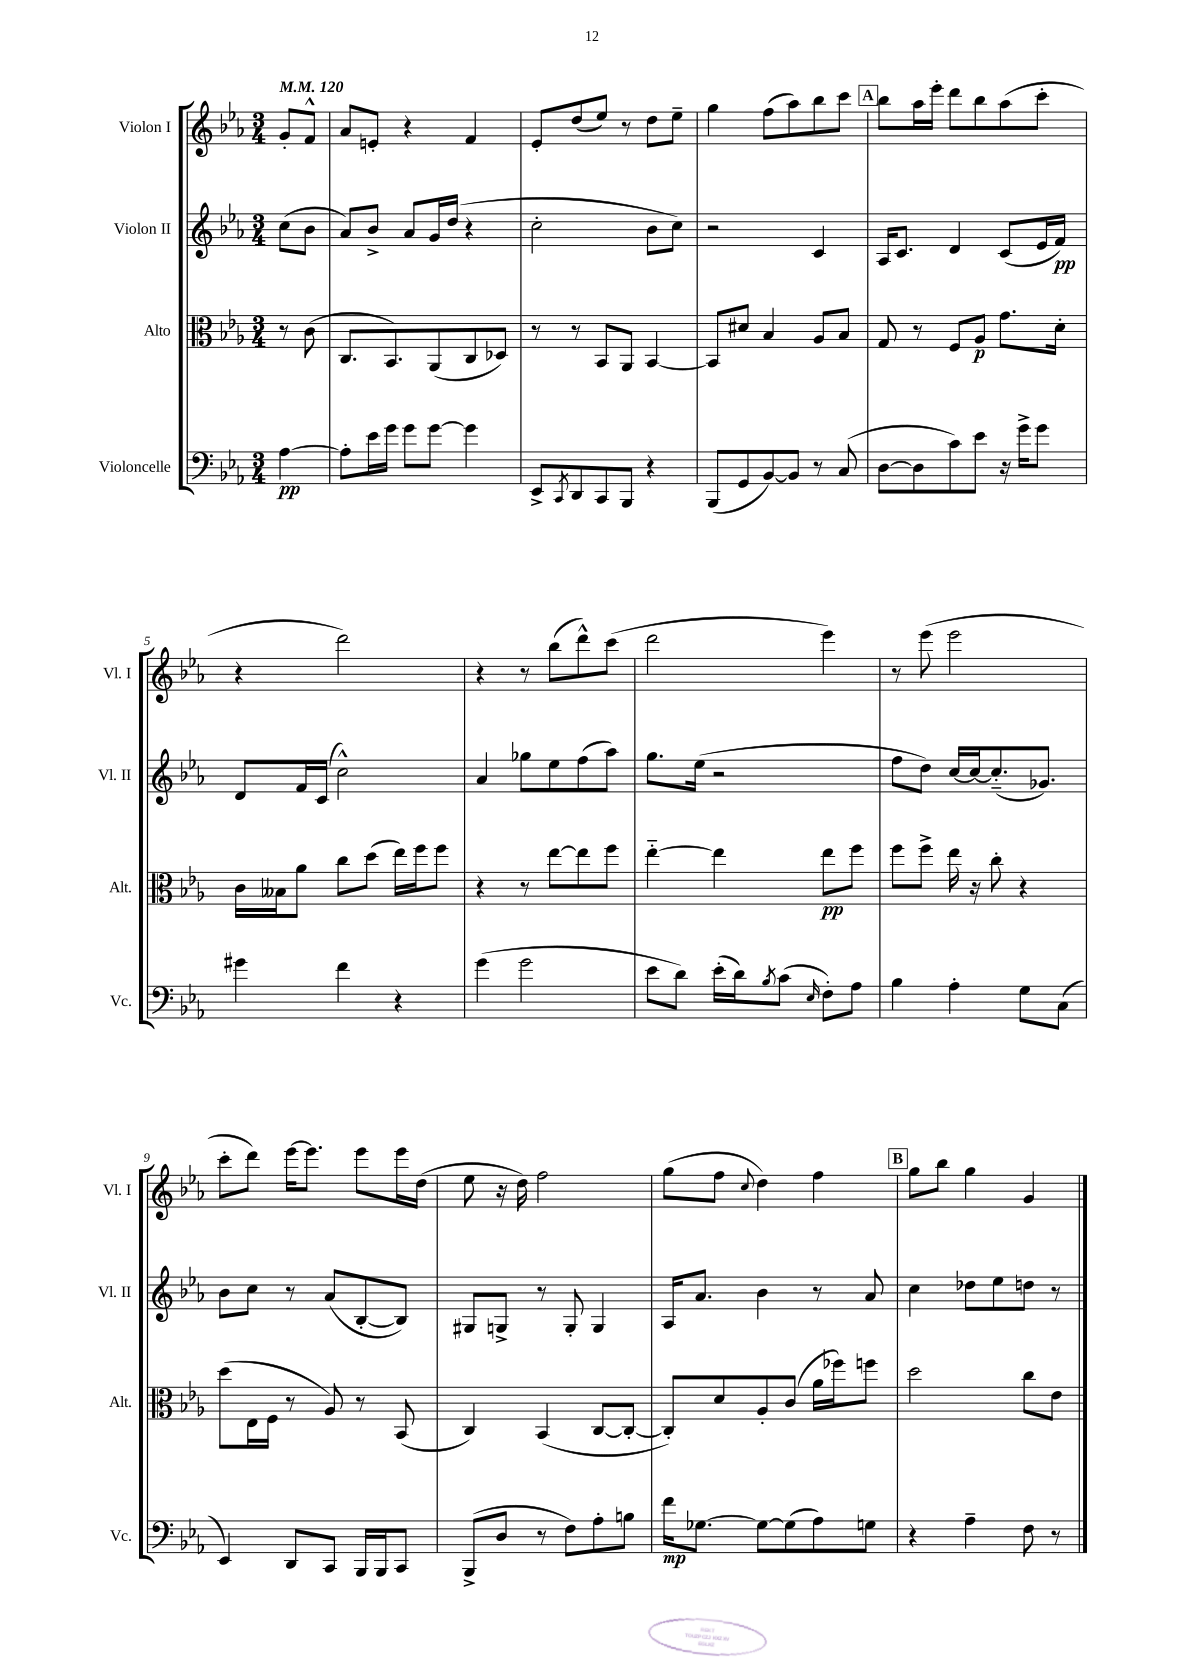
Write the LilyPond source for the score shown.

<<
\new StaffGroup <<
\new Staff = "s0" \with { instrumentName = "Violon I" shortInstrumentName = "Vl. I" } {
    \clef treble \key ees \major \numericTimeSignature \time 3/4 \partial 4 \tempo 4 = 120
    g'8-. f'8-^ |
    aes'8 e'8-. r4 f'4 |
    ees'8-. d''8( ees''8) r8 d''8 ees''8-- |
    g''4 f''8( aes''8) bes''8 c'''8 |
    \mark \markup { \box "A" } bes''8 aes''16 ees'''16-. d'''8 bes''8 aes''8( c'''8-. |
    r4 d'''2) |
    r4 r8 bes''8( d'''8-^) c'''8( |
    d'''2 ees'''4) |
    r8 ees'''8( ees'''2 |
    c'''8-. d'''8) ees'''16~ ees'''8. ees'''8 ees'''16 d''16( |
    ees''8 r16 d''16) f''2 |
    g''8( f''8 \appoggiatura { c''8 } d''4) f''4 |
    \mark \markup { \box "B" } g''8 bes''8 g''4 g'4 \bar "|." |
}
\new Staff = "s1" \with { instrumentName = "Violon II" shortInstrumentName = "Vl. II" } {
    \clef treble \key ees \major \numericTimeSignature \time 3/4 \partial 4
    c''8( bes'8 |
    aes'8) bes'8-> aes'8 g'16 d''16( r4 |
    c''2-. bes'8 c''8) |
    r2 c'4 |
    \mark \markup { \box "A" } aes16 c'8. d'4 c'8( ees'16 f'16\pp) |
    d'8 f'16 c'16( c''2-^) |
    aes'4 ges''8 ees''8 f''8( aes''8) |
    g''8. ees''16( r2 |
    f''8 d''8) c''16~ c''16~ c''8.-_( ges'8.) |
    bes'8 c''8 r8 aes'8( bes8~-. bes8) |
    gis8 g8-> r8 g8-. g4 |
    aes16 aes'8. bes'4 r8 aes'8 |
    \mark \markup { \box "B" } c''4 des''8 ees''8 d''8 r8 \bar "|." |
}
\new Staff = "s2" \with { instrumentName = "Alto" shortInstrumentName = "Alt." } {
    \clef alto \key ees \major \numericTimeSignature \time 3/4 \partial 4
    r8 c'8( |
    c8. bes,8.) aes,8( c8 des8) |
    r8 r8 bes,8 aes,8 bes,4~ |
    bes,8 dis'8 bes4 aes8 bes8 |
    \mark \markup { \box "A" } g8 r8 f8 aes8\p g'8. d'16-. |
    c'16 beses16 aes'8 c''8 d''8( ees''16) f''16 f''8 |
    r4 r8 ees''8~ ees''8 f''8 |
    ees''4~-_ ees''4 ees''8\pp f''8 |
    f''8 f''8-> ees''16 r16 c''8-. r4 |
    d''8( ees16 f16 r8 aes8) r8 bes,8( |
    c4) bes,4( c8~ c8~-. |
    c8-.) d'8 aes8-. c'8( aes'16 fes''16) f''8 |
    \mark \markup { \box "B" } d''2 c''8 ees'8 \bar "|." |
}
\new Staff = "s3" \with { instrumentName = "Violoncelle" shortInstrumentName = "Vc." } {
    \clef bass \key ees \major \numericTimeSignature \time 3/4 \partial 4
    aes4~\pp |
    aes8-. ees'16 g'16 g'8 g'8~ g'4 |
    ees,8-> \acciaccatura { c,8 } d,8 c,8 bes,,8 r4 |
    bes,,8( g,8 bes,8~) bes,8 r8 c8( |
    \mark \markup { \box "A" } d8~ d8 c'8) ees'8 r16 g'16-> g'8 |
    gis'4 f'4 r4 |
    g'4( g'2 |
    ees'8 d'8) ees'16-.( d'16) \acciaccatura { bes8 } c'8( \grace { ees16 } f8-.) aes8 |
    bes4 aes4-. g8 c8( |
    ees,4) d,8 c,8 bes,,16 bes,,16 c,8 |
    bes,,8->( d8 r8 f8) aes8-. b8 |
    f'16\mp ges8.~ ges8~ ges8( aes8) g8 |
    \mark \markup { \box "B" } r4 aes4-- f8 r8 \bar "|." |
}
>>
>>
